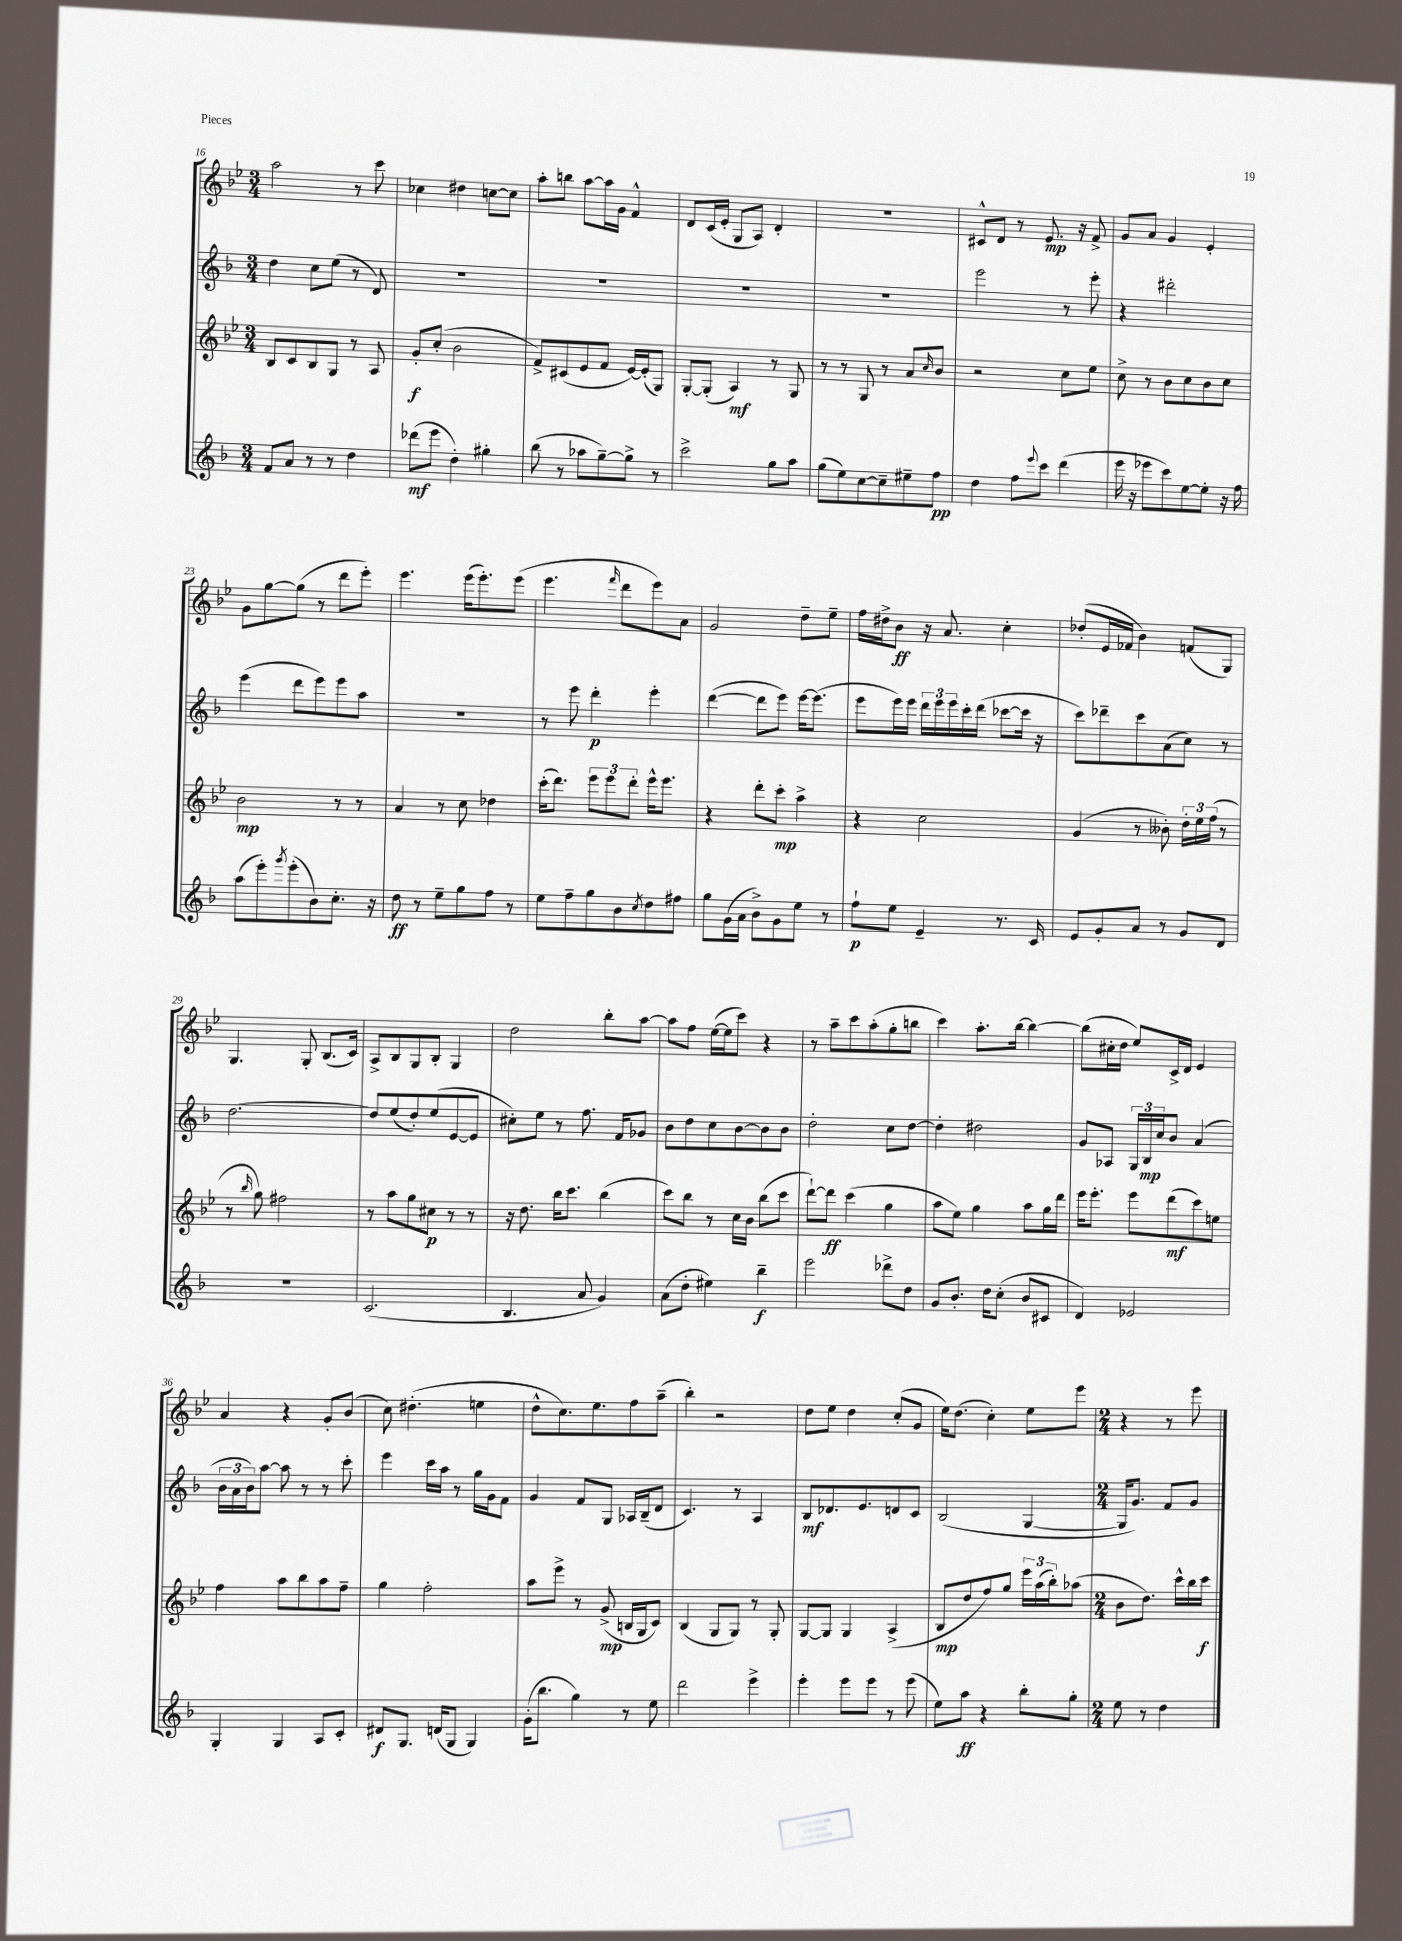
<<
\new StaffGroup <<
\new Staff = "s0" {
    \clef treble \key bes \major \numericTimeSignature \time 3/4
    a''2 r8 c'''8 |
    ces''4 dis''4 c''8~ c''8 |
    a''8-. b''8 a''8~ a''16 g'16 f'4-^ |
    d'8 c'16( ees'16-. g8 a8) d'4-. |
    R2. |
    cis'8-^ d'8 r8 ees'8.\mp r16 f'8-> |
    g'8 a'8 g'4 ees'4-. |
    g'8 g''8~ g''8( r8 d'''8 ees'''8-.) |
    ees'''4. ees'''16( ees'''8.-.) ees'''8( |
    ees'''4. \grace { f'''16 } d'''8 ees'''8) a'8 |
    g'2 d''8-- ees''8-- |
    f''16 dis''16-> bes'8\ff r16 a'8. c''4-. |
    des''8-.( ees'16 fes'16 bes'4) f'8( g8) |
    g4. g8-. bes8.( c'16) |
    a8-> bes8 g8 bes8-. g4 |
    d''2 bes''8-. a''8~ |
    a''8 f''8 ees''16~( ees''16 c'''8) r4 |
    r8 a''8-- c'''8 a''8-.( g''8-. b''8 |
    c'''4) a''8.-. bes''16~ bes''4~ |
    bes''8( cis''16-. d''16 ees''8) c'16-> d'16 ees'4 |
    a'4 r4 g'8-. bes'8( |
    c''8) dis''4.-.( e''4 |
    d''8-^ c''8.) ees''8. f''8 a''8--( |
    bes''4-.) r2 |
    d''8 ees''8 d''4 c''8-.( g'8 |
    ees''16) d''8.( c''4-.) ees''8 ees'''8 |
    \numericTimeSignature \time 2/4 r4 r8 ees'''8 \bar "|." |
}
\new Staff = "s1" {
    \clef treble \key f \major \numericTimeSignature \time 3/4
    d''4 c''8 e''8( r8 d'8) |
    R2. |
    R2. |
    R2. |
    R2. |
    e'''2 r8 e'''8-. |
    r4 dis'''2-. |
    e'''4( d'''8 e'''8) e'''8 a''8 |
    R2. |
    r8 e'''8 d'''4-.\p e'''4-. |
    d'''4~( d'''8 e'''8) e'''16~ e'''8.( |
    e'''8 e'''16) e'''16 \tuplet 3/2 { d'''16 e'''16 e'''16 } c'''16-. d'''16( ces'''8~ ces'''16 r16 |
    c'''8) des'''8-- c'''8 a'8( c''8) r8 |
    d''2.~ |
    d''8 e''8( d''8-.) e''8( e'8~ e'8 |
    cis''8-.) e''8 r8 f''8. f'16 ges'8 |
    bes'8 d''8 c''8 bes'8~ bes'8 bes'8 |
    d''2-. c''8 d''8~ |
    d''4-. dis''2 |
    g'8 aes8 \tuplet 3/2 { g16 bes16\mp c''16 } bes'8 a'4( |
    \tuplet 3/2 { bes'16 a'16 bes'16) } a''8~ a''8 r8 r8 c'''8-. |
    e'''4 c'''16 a''16 r8 g''16 g'16 f'8 |
    g'4 f'8 g8 aes16 bes16--( d'8 |
    c'4.) r8 a4 |
    bes8\mf des'8. e'8. d'8 c'8 |
    bes2( g4~ |
    \numericTimeSignature \time 2/4 g16 g'8.) f'8 g'8 \bar "|." |
}
\new Staff = "s2" {
    \clef treble \key bes \major \numericTimeSignature \time 3/4
    bes8 c'8 bes8 g8 r8 a8 |
    g'8-.\f c''8-.( bes'2 |
    f'8->) cis'8( ees'8 f'8 ees'16~) ees'16-.( g8) |
    g8~-. g8-.( a4\mf) r8 g8 |
    r8 r8 g8 r8 a'8 \grace { c''16 } bes'8 |
    r2 c''8 ees''8 |
    c''8-> r8 bes'8 c''8 bes'8 c''8 |
    bes'2\mp r8 r8 |
    a'4 r8 c''8 des''4 |
    c'''16-.( d'''8.) \tuplet 3/2 { ees'''8 ees'''8 d'''8-. } ees'''16-^ ees'''8. |
    r4 d'''8-. c'''8-.\mp a''4-> |
    r4 c''2 |
    g'4( r8 beses'8-.) \tuplet 3/2 { d''16-. ees''16 f''16( } r8 |
    r8 \grace { bes''16 } g''8) fis''2 |
    r8 a''8 g''8 cis''8\p r8 r8 |
    r16 d''8. bes''16 c'''8. bes''4( |
    c'''8) bes''8 r8 c''16 bes'16 bes''8( c'''8 |
    d'''8~-!) d'''8\ff c'''4( g''4 |
    a''8 ees''8) g''4 a''8 g''16 d'''16 |
    ees'''16 ees'''8.-. ees'''8 d'''8\mf( c'''8) e''8 |
    f''4 a''8 bes''8 a''8 f''8-- |
    g''4 f''2-. |
    a''8 ees'''8-> r8 g'8->\mp( b16 g16 c'8) |
    bes4( g8 g8) r8 g8-. |
    g8~ g8 g4 a4->( |
    bes8\mp d''8 f''8) g''8 \tuplet 3/2 { ees'''16 a''16( bes''16-.) } aes''8( |
    \numericTimeSignature \time 2/4 bes'8 d''8.) c'''16-^ bes''16 c'''16\f \bar "|." |
}
\new Staff = "s3" {
    \clef treble \key f \major \numericTimeSignature \time 3/4
    f'8 a'8 r8 r8 d''4 |
    des'''8\mf( e'''8 d''4-.) gis''4-. |
    bes''8( r8 aes''8 g''8~--) g''8-> r8 |
    c'''2-> g''8 a''8 |
    g''8( e''8) c''8~ c''8-- eis''8-- f''8\pp |
    d''4 f''8 \appoggiatura { e'''8 } c'''8 d'''4( |
    e'''16 r16 ees'''8 c'''8) e''8~ e''8-. r16 f''16 |
    a''8( e'''8-.) \acciaccatura { g'''8 } e'''8-.( bes'8) c''8.-. r16 |
    d''8\ff r8 e''8-- g''8 f''8 r8 |
    e''8 f''8-- g''8 bes'8 \acciaccatura { c''8 } d''8 fis''8 |
    g''8 g'16( a'16 bes'8->) g'8 e''8 r8 |
    f''8-!\p e''8 e'4-- r8. c'16 |
    e'8 g'8-. a'8 r8 g'8 d'8 |
    R2. |
    c'2.( |
    bes4. a'8 g'4) |
    a'8( d''8-. eis''4) bes''4--\f |
    e'''2 des'''8-> d''8 |
    g'8 bes'8.-. d''16 c''8-.( bes'8 cis'8 |
    d'4) ees'2 |
    g4-. g4 a8 c'8-. |
    dis'8\f g8. d'16( g8 g4) |
    g'16-.( bes''8. g''4) r8 e''8 |
    d'''2 e'''4-> |
    e'''4-. e'''8 e'''8 r8 e'''8( |
    e''8) a''8\ff r4 bes''8-. g''8-. |
    \numericTimeSignature \time 2/4 e''8 r8 d''4 \bar "|." |
}
>>
>>
\layout { \context { \Score currentBarNumber = #16 } }
